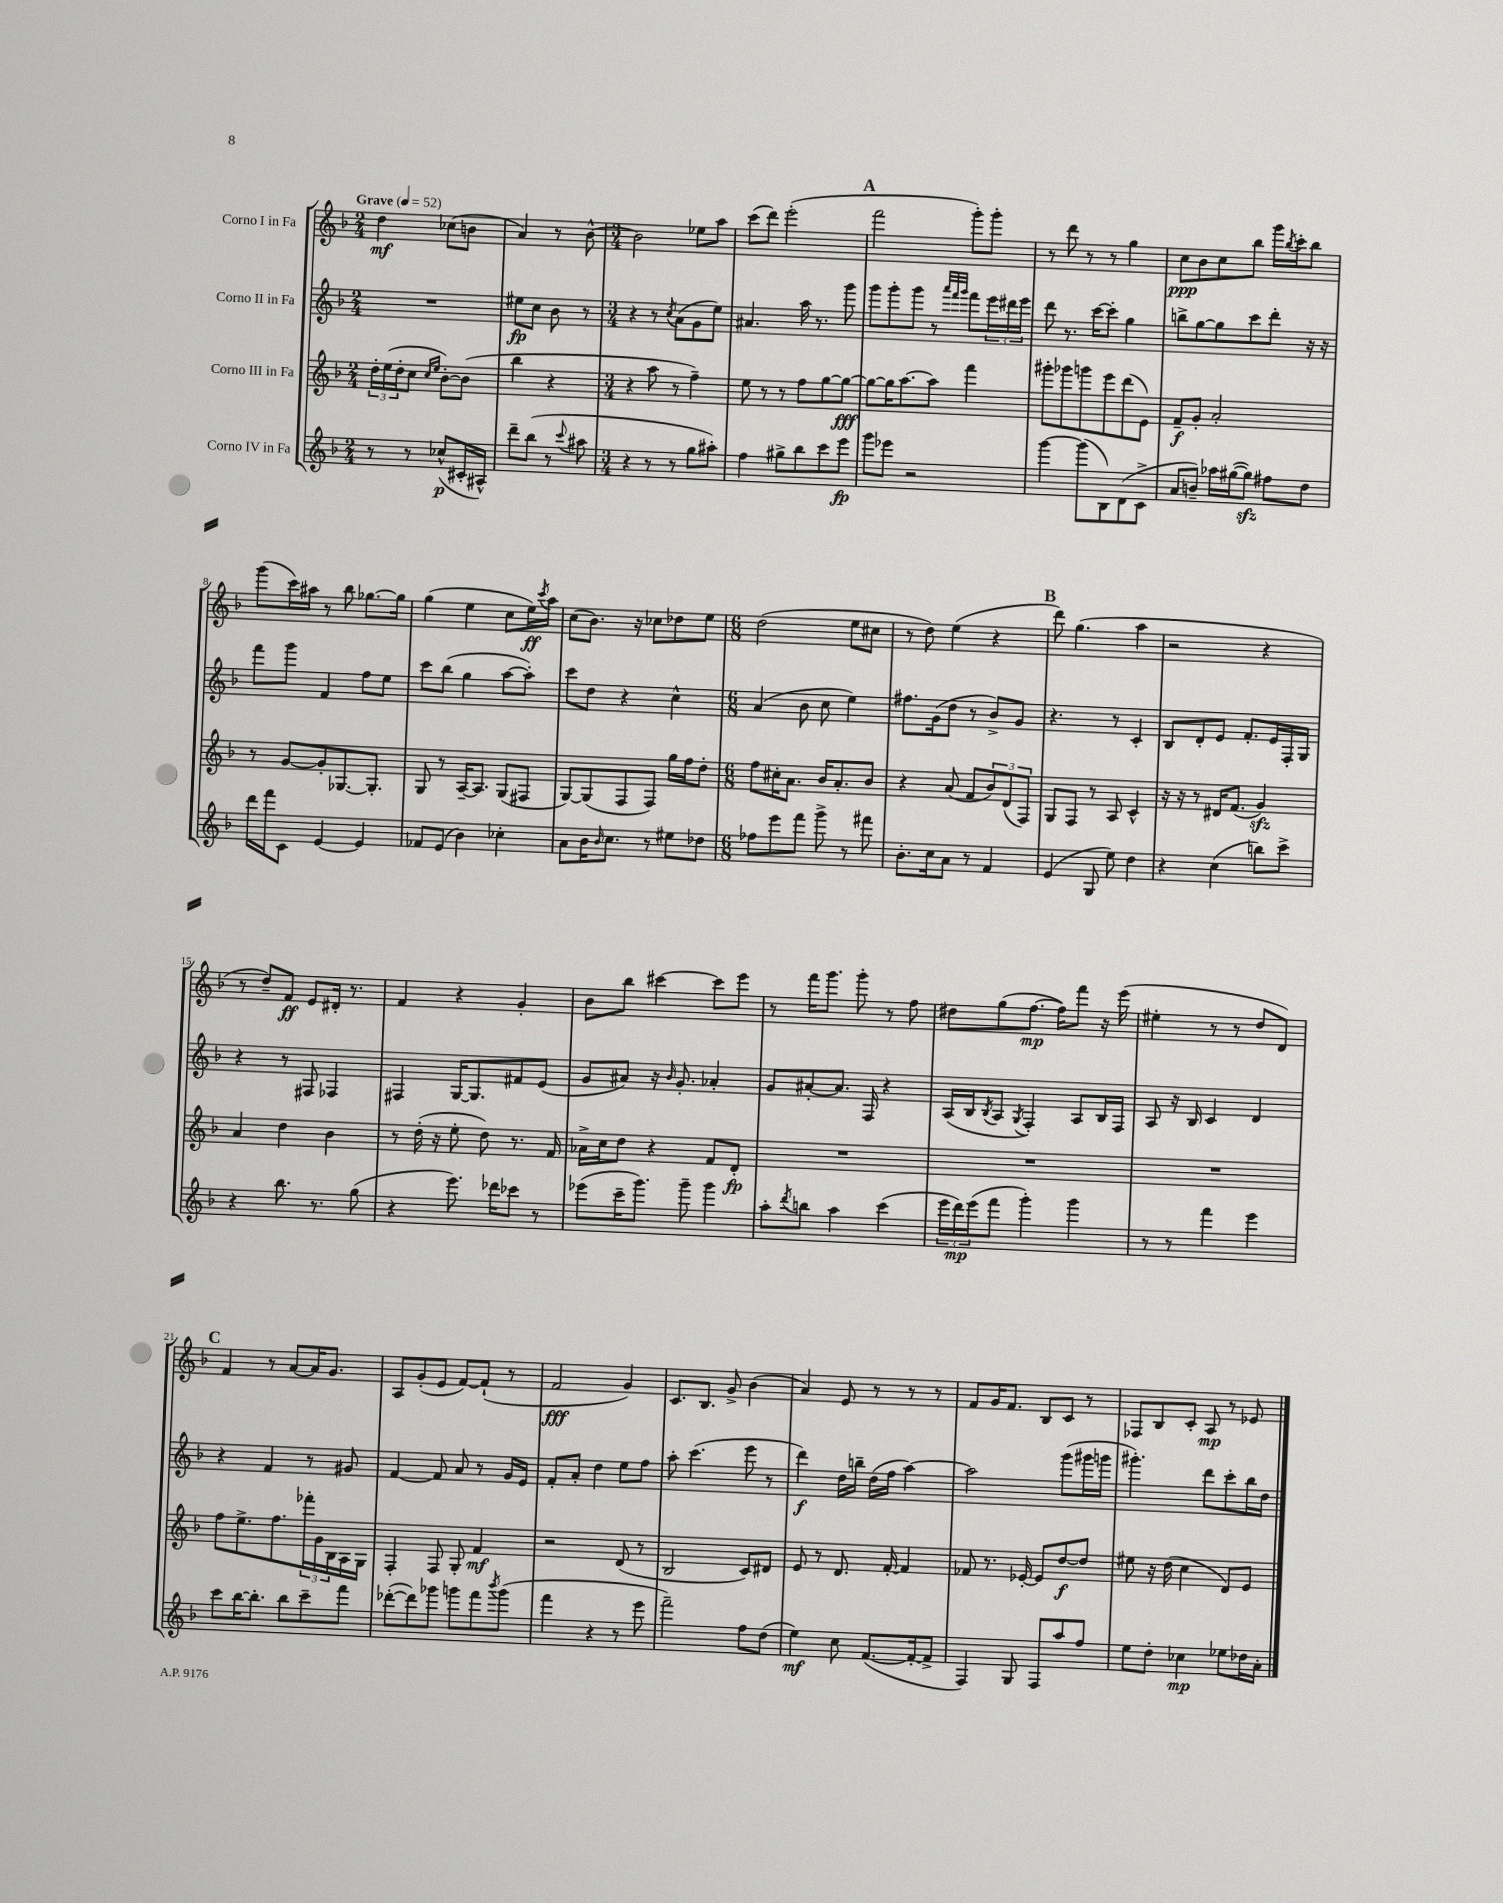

**kern	**kern	**kern	**kern
*staff4	*staff3	*staff2	*staff1
*clefG2	*clefG2	*clefG2	*clefG2
*k[b-]	*k[b-]	*k[b-]	*k[b-]
*M2/4	*M2/4	*M2/4	*M2/4
*MM52	*MM52	*MM52	*MM52
8r	24dd'	2r	4dd
.	(24ee	.	.
.	24dd'	.	.
8r	8cc	.	.
.	16qqcc	.	.
.	16qqee	.	.
(8cc-^^	[8b-')	.	(8cc-
16c#'	(8b-]	.	8b
16A#^^)	.	.	.
=	=	=	=
8ddd~	4bb-	8ee#	4a)
(8bb-	.	8cc	.
8r	4r	8b-	8r
8qqccc	.	.	.
8aa#	.	8r	[8b-^^
=	=	=	=
*M3/4	*M3/4	*M3/4	*M3/4
4r	4r	4r	2b-]
8r	8aa	8r	.
.	.	8qcc	.
8r	8r	(8a	.
8gg	4ff~)	8g	8ee-
8aa#')	.	8ee)	8aa
=	=	=	=
4ff	8ee	4.a#	(8ccc
.	8r	.	8ddd)
8gg#^	8r	.	(2eee'
8bb-	8ff	16aa	.
.	.	8.r	.
8ccc	[8gg	.	.
8eee	8gg_	8ggg	.
=	=	=	=
8ggg	8gg_	8ggg	2fff
8eee-	16gg]	8ggg'	.
.	[8.aa	.	.
2r	.	8ggg	.
.	8aa]	8r	.
.	.	32qqaaa	.
.	.	32qqfff	.
.	.	32qqggg	.
.	4fff	8fff	8ggg')
.	.	24eee	8ggg'
.	.	24ddd#	.
.	.	24eee	.
=	=	=	=
[4ggg	8ggg#'	8ddd	8r
.	8ggg-	8.r	8ddd
(8ggg]	8ggg	.	8r
.	.	[16ccc	.
8B-)	8eee	8ccc']	8r
(8d	(8ddd	4gg	4gg
8c^	8e)	.	.
=	=	=	=
8a	8f~	8bb^	8cc
8b~)	8g'	[8gg	8b-
16aa-	2a'	8gg]	8cc
([16gg#	.	.	.
8gg#])	.	8ccc	8bb-
8ff#	.	8ddd'	16ggg
.	.	.	8qbb-
.	.	.	16ccc'
8dd	.	16r	8bb-
.	.	16r	.
=	=	=	=
16ddd	8r	8fff	(8ggg
16fff	.	.	.
8c	[8g	8ggg	16ccc)
.	.	.	16aa#
[4e	8g']	4f	8r
.	[8.G-	.	8bb-
4e]	.	8ff	[8.gg-
.	8.G-']	.	.
.	.	8ee	.
.	.	.	16gg-]
=	=	=	=
8f-	8G	8ccc	(4gg
(8e	8r	(8bb-	.
4b-)	[16A~	4gg	4ee
.	8.A]	.	.
4cc-'	(8G	[8aa	8cc
.	8F#	8aa'])	16ee)
.	.	.	8qccc
.	.	.	16aa
=	=	=	=
8a	[8G)	8ccc	(8cc
16b-	(8G]	8dd	8.b-)
16qqb-	.	.	.
8.cc	.	.	.
.	8F	4r	.
.	.	.	16r
8r	8F)	.	8cc-
8ee#	16gg	4cc^^	8dd-
.	16ff	.	.
8dd-	8dd'	.	8ee
=	=	=	=
*M6/8	*M6/8	*M6/8	*M6/8
8ff-	8ff	(4a	(2dd
8eee	16cc#'	.	.
.	8.a	.	.
8fff	.	8b-	.
8ggg^	16b-	8cc	.
.	8.a'	.	.
8r	.	4ee)	8ee
8fff#	8b-	.	8cc#
=	=	=	=
8.b-'	4r	8.ff#	8r
.	.	.	8dd)
16cc	.	(16g	.
8a	(8a	8dd	(4ee
8r	8f	8r	.
4f	12b-)	8b-^)	4r
.	(12d	.	.
.	.	8g	.
.	12F)	.	.
=	=	=	=
(4e	8G	4.r	8ddd)
.	8F	.	(4.gg
8G	8r	.	.
8ee)	8A	8r	.
4dd	4c^^	4c'	4aa
=	=	=	=
4r	16r	8B-	2r
.	16r	.	.
.	8r	8d'	.
(4cc	16d#	8e	.
.	(8.f	.	.
.	.	8.f'	.
8bb)	4g)	.	4r
.	.	16e	.
8ccc^	.	16F'	.
.	.	16G	.
=	=	=	=
4r	4a	4r	8r
.	.	.	8dd~)
8.bb-	4dd	8r	8f
.	.	8F#	8e
8.r	.	.	.
.	4b-	4F-	16d#'
.	.	.	8.r
(8gg	.	.	.
=	=	=	=
4r	8r	4F#	4f
.	(16dd'	.	.
.	16r	.	.
8.eee)	8ee'	[16G	4r
.	.	8.G]	.
.	8dd)	.	.
16ddd-	.	.	.
8ccc-	8.r	8f#	4g'
8r	.	(8e	.
.	16f	.	.
=	=	=	=
(8eee-	16a-^	8g	8b-
.	16cc	.	.
16ccc~	8dd	8a#)	8bb-
8.ggg)	.	.	.
.	4r	16r	[4ccc#
.	.	16qqb-	.
.	.	8.g'	.
8ggg~	.	.	.
4ggg	8f	4a-'	8ccc#]
.	8d'	.	8eee
=	=	=	=
8aa'	2.r	8g	8r
8qddd	.	.	.
8bb	.	[8a#'	16fff
.	.	.	8.ggg
4aa	.	8.a#]	.
.	.	.	8ggg'
.	.	16F	.
(4ccc	.	4r	8r
.	.	.	8ff
=	=	=	=
24eee	2.r	(16A	8dd#
24ddd)	.	.	.
.	.	16B-	.
(24eee	.	.	.
.	.	8qB-	.
8fff	.	8A	(8gg
.	.	8qG	.
4ggg')	.	4F')	[8.ff
.	.	.	16ff])
4ggg	.	8A	8fff
.	.	16B-	16r
.	.	16F	(16eee
=	=	=	=
8r	2.r	8A	4ee#'
8r	.	16r	.
.	.	16B-	.
4fff	.	4c	8r
.	.	.	8r
4eee	.	4d	8dd
.	.	.	8d)
=	=	=	=
8ccc	8ff	4r	4f
[16bb-	8.ee^	.	.
8.bb-']	.	.	.
.	.	4f	8r
.	8.ff	.	.
8bb-	.	.	[8a
8ccc~	24fff-'	8r	16a]
.	24g	.	.
.	.	.	8.g
.	24B-	.	.
8fff	16A	8g#	.
.	16G	.	.
=	=	=	=
([8ddd-'	4F'	[4f	8A
8ddd-])	.	.	(8g'
8ggg-	8F	8f]	8e
8ggg	8G'	8a	[8f)
8fff	4f	8r	(8f`]
8qbbb-	.	.	.
(8ggg	.	16g	8r
.	.	16e	.
=	=	=	=
4fff	2r	8f'	2f
.	.	8a'	.
4r	.	4dd	.
8r	(8d	8ee	4g)
8eee	8r	8ff	.
=	=	=	=
2fff~)	2B-	8aa'	8.c
.	.	(4.ccc	.
.	.	.	8.B-
.	.	.	8g^
8ff	8c)	8eee	(4b-
(8dd	8d#	8r	.
=	=	=	=
4ee)	8e	4ddd)	4a)
.	8r	.	.
8cc	8.d	16dd	8e
.	.	16bb~	.
([8.f	.	(16dd	8r
.	[16f'	16ff	.
.	4f]	[4aa)	8r
16f'_	.	.	.
8f^]	.	.	8r
=	=	=	=
4F)	8f-	2aa]	8f
.	8.r	.	16g
.	.	.	8.f
8G	.	.	.
.	[16e-'	.	.
8F	8e-]	.	8B-
8aa	[8dd	(8ggg	8c
8ff	8dd]	16ggg#	8r
.	.	16ggg	.
=	=	=	=
8ee	8ee#	4.ggg#')	8F-
8dd'	16r	.	8B-
.	(16dd	.	.
4cc-	4cc	.	8c'
.	.	8ddd	8A
8ee-	8d)	8ccc'	8r
16dd-	8e	16bb-	8e-
16a'	.	16dd	.
==	==	==	==
*-	*-	*-	*-
